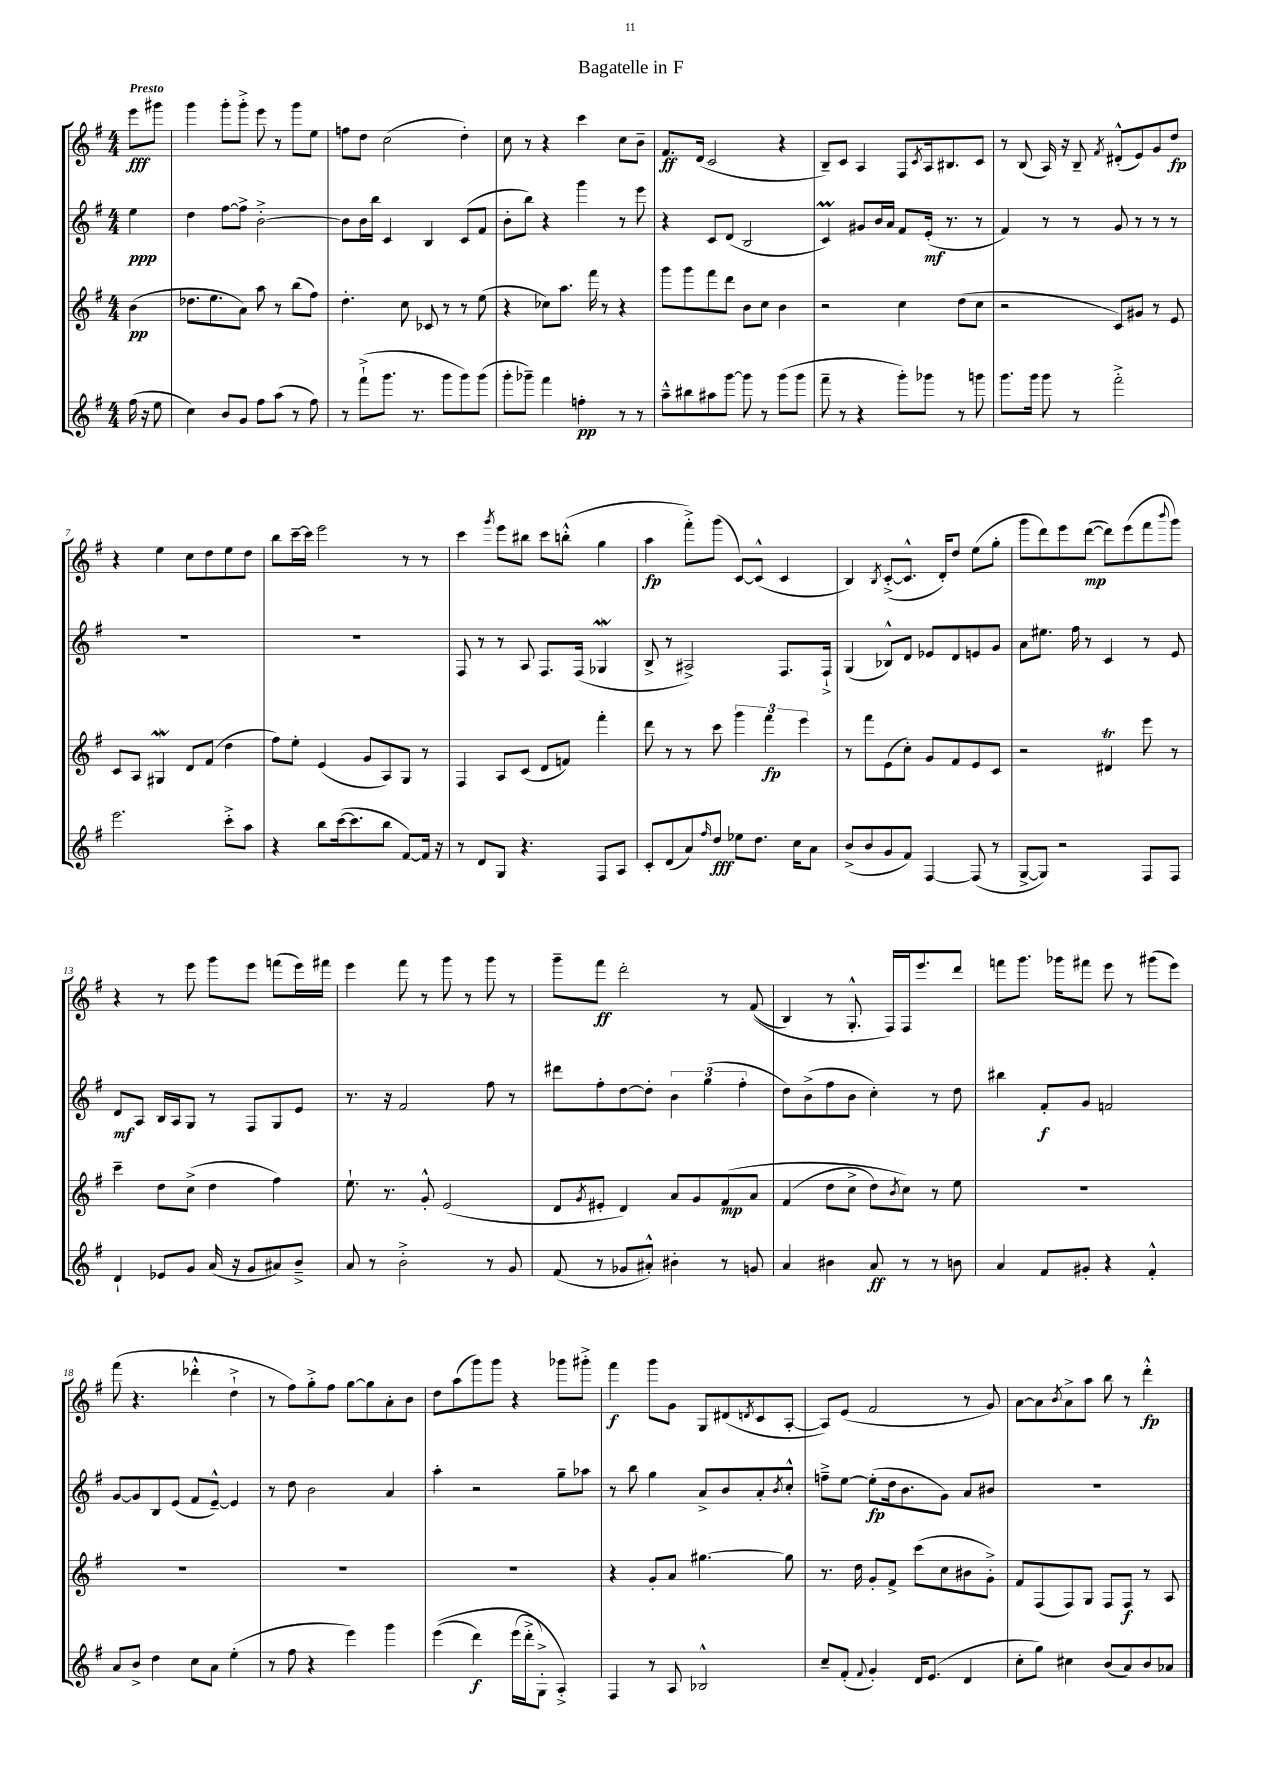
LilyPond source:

\header { title = "Bagatelle in F" }
<<
\new StaffGroup <<
\new Staff = "s0" {
    \clef treble \key g \major \numericTimeSignature \time 4/4 \partial 4 \tempo "Presto"
    e'''8\fff gis'''8 |
    g'''4 g'''8-. g'''8-.-> e'''8 r8 g'''8 e''8 |
    f''8 d''8 c''2( d''4-.) |
    c''8 r8 r4 c'''4 c''8 b'8-- |
    fis'8.\ff d'16( c'2 r4 |
    b8--) c'8 a4 fis8 \acciaccatura { c'8 } a16 bis8. c'8 |
    r8 b8( a16) r16 b8-- \acciaccatura { fis'8 } dis'8-.-^( e'8) g'8 d''8\fp |
    r4 e''4 c''8 d''8 e''8 d''8 |
    b''8 c'''16~-- c'''16 e'''2 r8 r8 |
    c'''4 \acciaccatura { g'''8 } e'''8 bis''8 c'''8 b''8-.-^( g''4 |
    a''4\fp fis'''8-.->) g'''8( c'8~) c'8-^( c'4 |
    b4) \acciaccatura { b8 } c'8~-.->( c'8.-^ d'16-.) d''8 e''8( g''8-. |
    g'''8 d'''8) e'''8 d'''8~\mp( d'''8) e'''8( fis'''8 \appoggiatura { b'''8 } g'''8) |
    r4 r8 e'''8 g'''8 e'''8 f'''8( e'''16) fis'''16 |
    e'''4 fis'''8 r8 g'''8 r8 g'''8 r8 |
    g'''8-- fis'''8\ff d'''2-. r8 fis'8(\( |
    b4) r8 g8.-.-^ fis16\) fis16 e'''8. d'''8 |
    f'''8 g'''8. ges'''16 fis'''8 e'''8 r8 gis'''8( e'''8) |
    fis'''8( r4. des'''4-.-^ d''4-!-> |
    r8 fis''8) g''8-.-> fis''8 g''8~ g''8 a'8-. b'8 |
    d''8 a''8( g'''8) g'''8 r4 ges'''8 gis'''8-.-> |
    fis'''4\f g'''8 g'8 g8 dis'8( \acciaccatura { d'8 } c'8 a8~-. |
    a8) e'8( fis'2 r8 g'8) |
    a'8~ a'8 \acciaccatura { b'8 } a'8-> a''8 b''8 r8 d'''4-.-^\fp \bar "|." |
}
\new Staff = "s1" {
    \clef treble \key g \major \numericTimeSignature \time 4/4 \partial 4
    e''4\ppp |
    d''4 fis''8~ fis''8-> b'2~-.-> |
    b'8 b'16 b''16 c'4 b4 c'8( fis'8 |
    b'8-. b''8) r4 g'''4 r8 e'''8 |
    r4 c'8 d'8( b2 |
    c'4\prall) gis'8 b'16 a'16 fis'8 e'16-.\mf( r8. r8 |
    fis'4) r8 r8 g'8 r8 r8 r8 |
    R1 |
    R1 |
    fis8 r8 r8 a8 fis8. fis16( ges4\mordent |
    b8-> r8 ais2->) fis8. fis16-!-> |
    g4( bes8-^) d'8 ees'8 d'8 e'8 g'8 |
    a'8 eis''8. fis''16 r8 c'4 r8 e'8 |
    d'8\mf a8 b16 a16 g8 r8 fis8 g8 e'8 |
    r8. r16 fis'2 fis''8 r8 |
    dis'''8 fis''8-. d''8~ d''8-. \tuplet 3/2 { b'4 g''4( fis''4-. } |
    d''8) b'8->( fis''8 b'8 c''4-.) r8 d''8 |
    bis''4 fis'8-.\f g'8 f'2 |
    g'8~ g'8 b8 e'8( fis'8 e'8~---^) e'4 |
    r8 d''8 b'2 a'4 |
    a''4-. r2 g''8-- aes''8 |
    r8 b''8 g''4 a'8-> b'8 a'8-. \acciaccatura { b'8 } c''8-.-^ |
    f''8---> e''8~ e''8-.\fp( d''16 b'8. g'8) a'8 bis'8 |
    R1 \bar "|." |
}
\new Staff = "s2" {
    \clef treble \key g \major \numericTimeSignature \time 4/4 \partial 4
    b'4\pp( |
    des''8. e''8. a'8) a''8 r8 b''8( fis''8) |
    d''4.-. c''8 ces'8 r8 r8 e''8( |
    r4 ces''8) a''8. fis'''16 r8 r4 |
    g'''8 g'''8 fis'''8 d'''8 b'8 c''8 b'4 |
    r2 c''4 d''8( c''8 |
    r2 c'8) gis'8 r8 e'8 |
    c'8 a8 gis4\mordent d'8 fis'8( d''4 |
    fis''8) e''8-. e'4( g'8 a8) g8 r8 |
    fis4 a8 c'8( d'8 f'8) fis'''4-. |
    d'''8 r8 r8 c'''8 \tuplet 3/2 { g'''4 fis'''4\fp e'''4 } |
    r8 fis'''8 e'8( c''8-.) g'8 fis'8 e'8 c'8 |
    r2 dis'4\trill e'''8 r8 |
    c'''4-- d''8 c''8->( d''4 fis''4) |
    e''8.-! r8. g'8-.-^ e'2( |
    d'8 \acciaccatura { g'8 } eis'8-. d'4) a'8 g'8 fis'8\mp\( a'8 |
    fis'4( d''8 c''8-> d''8) \acciaccatura { b'8 } c''8\) r8 e''8 |
    R1 |
    R1 |
    R1 |
    R1 |
    r4 g'8-. a'8 gis''4.~ gis''8 |
    r8. d''16 g'8-. fis'8-> c'''8( c''8 bis'8 g'8-.->) |
    fis'8 fis8( fis8) g8 fis8 fis8\f r8 a8 \bar "|." |
}
\new Staff = "s3" {
    \clef treble \key g \major \numericTimeSignature \time 4/4 \partial 4
    fis''16( r16 e''8 |
    c''4) b'8 g'8 fis''8 a''8( r8 fis''8) |
    r8 fis'''8-!->( g'''8. r8. g'''8 g'''8) g'''8( |
    g'''8-. ges'''8--) fis'''4 f''4-.\pp r8 r8 |
    a''8---^ bis''8 ais''8 g'''8~ g'''8 r8 g'''8( g'''8 |
    fis'''8-- r8 r4 g'''8-.) ges'''8 r8 g'''8 |
    g'''8. g'''16 g'''8 r8 fis'''2-.-> |
    e'''2. c'''8-.-> a''8 |
    r4 b''8 c'''16~( c'''8. b''8 fis'8~) fis'16 r16 |
    r8 d'8 g8 r4. fis8 a8 |
    c'8-. d'8( a'8) \grace { fis''16 } d''8\fff ees''8 d''8. c''16 a'8 |
    b'8->( b'8 g'8 fis'8) fis4~ fis8( r8 |
    g8~-> g8) r2 fis8 fis8 |
    d'4-! ees'8 g'8 a'16( r16 g'8 ais'8) b'8---> |
    a'8 r8 b'2-.-> r8 g'8 |
    fis'8( r8 ges'8 ais'8-.-^) bis'4-. r8 g'8 |
    a'4 bis'4 a'8\ff r8 r8 b'8 |
    a'4 fis'8 gis'8-. r4 fis'4-.-^ |
    a'8 b'8-> d''4 c''8 a'8 e''4-.( |
    r8 fis''8 r4 e'''4) g'''4 |
    e'''4(\( d'''4\f) e'''16( d'''16-.-> g8-.->\) a4-.->) |
    fis4 r8 a8 bes2-^ |
    c''8-- fis'8-.( \appoggiatura { fis'8 } g'4-.) d'16 e'8.( d'4 |
    c''8-. g''8) cis''4 b'8( a'8) b'8 aes'8 \bar "|." |
}
>>
>>
